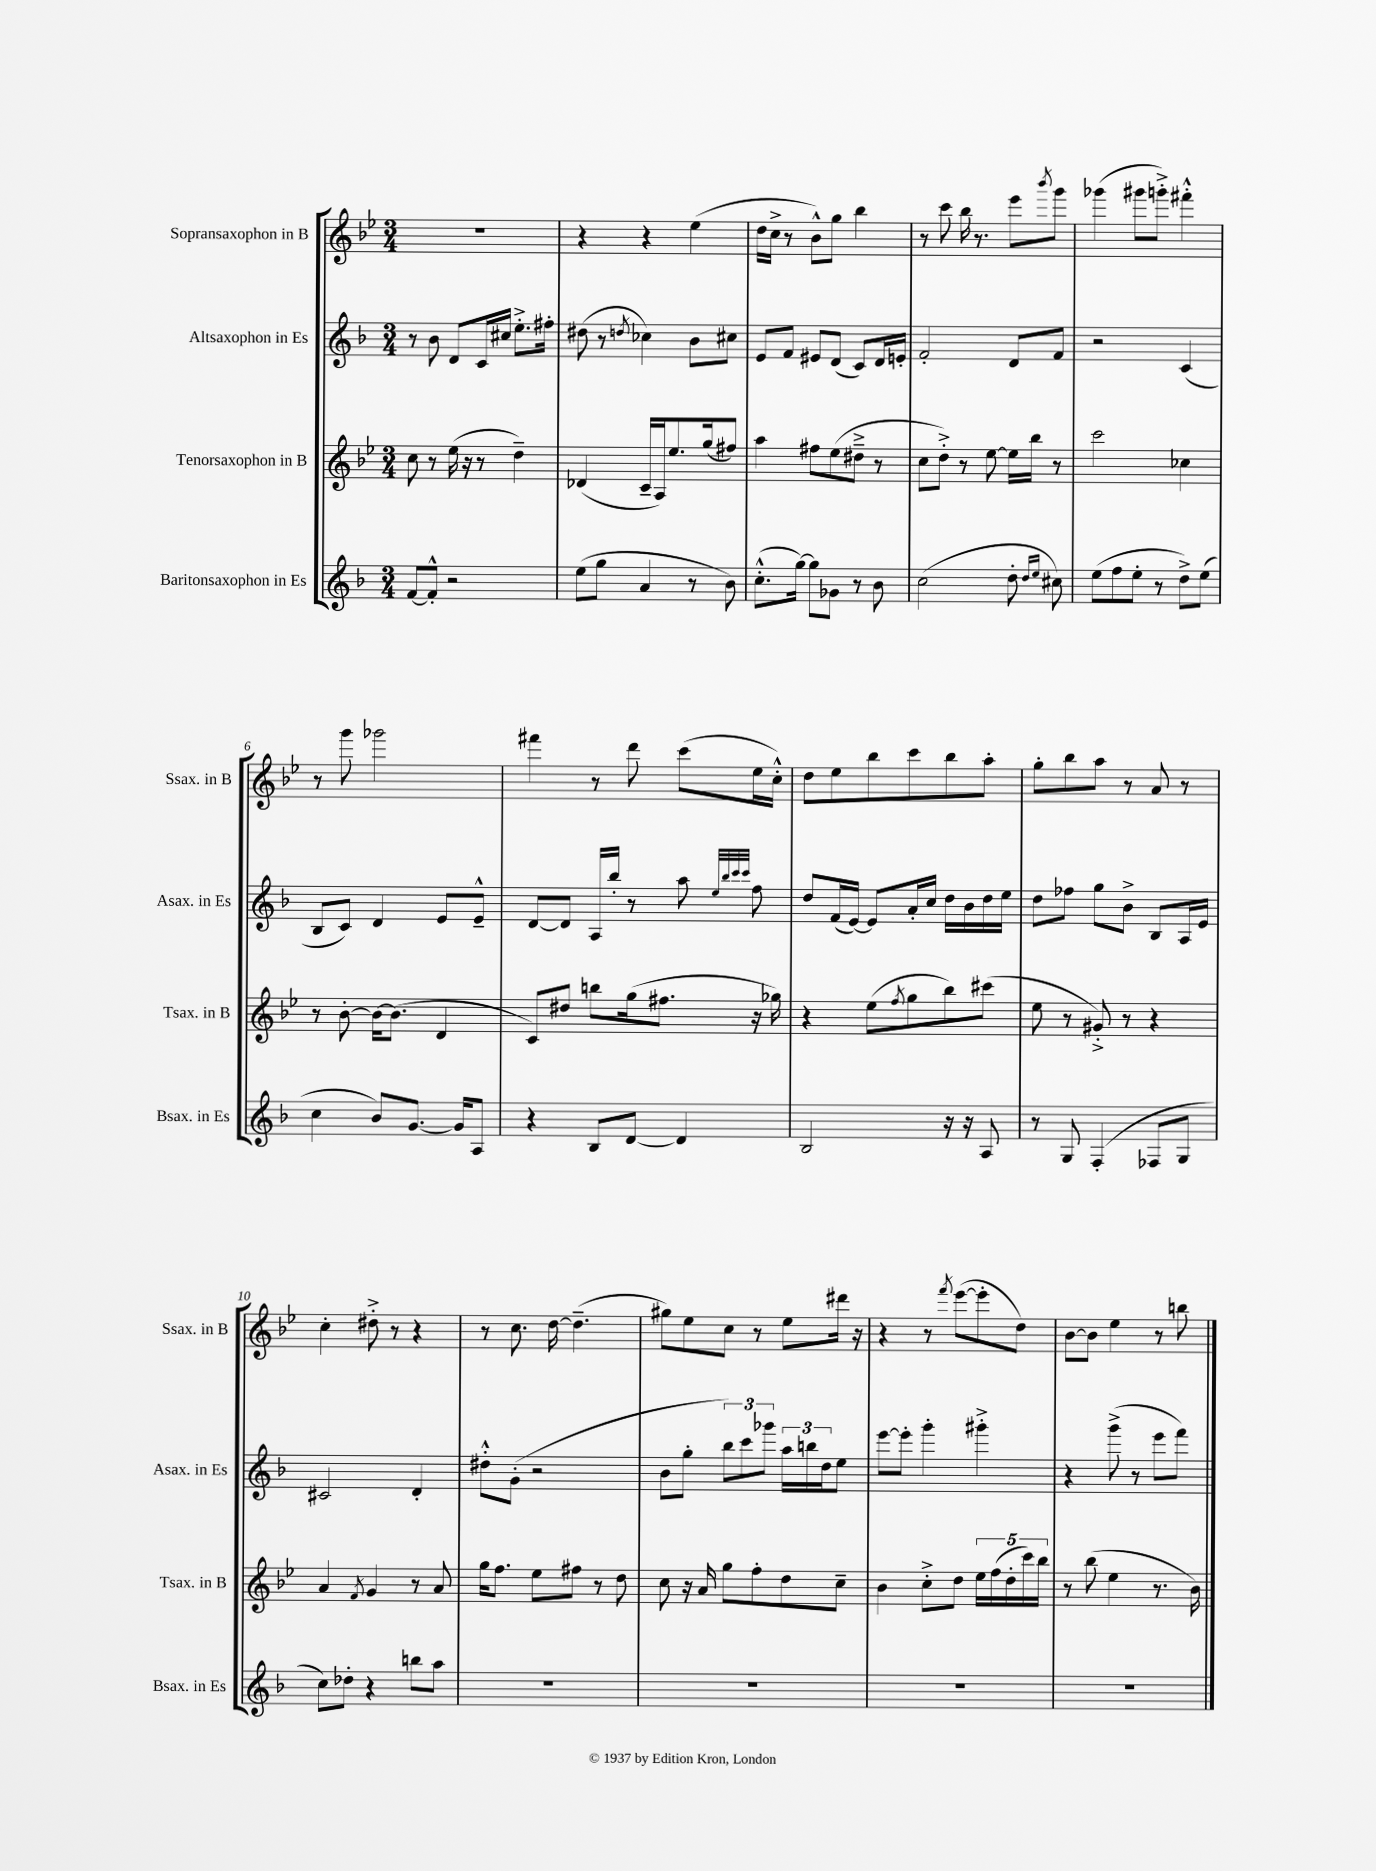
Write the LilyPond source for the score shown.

<<
\new StaffGroup <<
\new Staff = "s0" \with { instrumentName = "Sopransaxophon in B" shortInstrumentName = "Ssax. in B" } {
    \clef treble \key bes \major \numericTimeSignature \time 3/4
    R2. |
    r4 r4 ees''4( |
    d''16 c''16-> r8 bes'8-^) g''8 bes''4 |
    r8 c'''8 bes''16 r8. ees'''8 \acciaccatura { bes'''8 } g'''8 |
    ges'''4( gis'''8 g'''8-.->) fis'''4-.-^ |
    r8 g'''8 ges'''2 |
    fis'''4 r8 d'''8 c'''8( ees''16 c''16-.-^) |
    d''8 ees''8 bes''8 c'''8 bes''8 a''8-. |
    g''8-. bes''8 a''8 r8 a'8 r8 |
    c''4-. dis''8-.-> r8 r4 |
    r8 c''8. d''16~ d''4.--( |
    gis''8) ees''8 c''8 r8 ees''8 dis'''16 r16 |
    r4 r8 \acciaccatura { f'''8 } ees'''8~( ees'''8-. d''8) |
    bes'8~ bes'8 ees''4 r8 b''8 \bar "|." |
}
\new Staff = "s1" \with { instrumentName = "Altsaxophon in Es" shortInstrumentName = "Asax. in Es" } {
    \clef treble \key f \major \numericTimeSignature \time 3/4
    r8 bes'8 d'8 c'16 cis''16 e''8.-.-> fis''16-. |
    dis''8( r8 \acciaccatura { d''8 } ces''4) bes'8 cis''8 |
    e'8 f'8 eis'8 d'8( c'8) d'16 e'16-. |
    f'2-. d'8 f'8 |
    r2 c'4( |
    bes8 c'8) d'4 e'8 e'8---^ |
    d'8~ d'8 a16 bes''16-. r8 a''8 \grace { e''32 bes''32 c'''32 c'''32 } f''8 |
    d''8 f'16( e'16~) e'8 a'16-. c''16 d''16 bes'16 d''16 e''16 |
    d''8 fes''8 g''8 bes'8-> bes8 a16 e'16 |
    cis'2 d'4-. |
    dis''8-.-^ g'8-.( r2 |
    bes'8 g''8-. \tuplet 3/2 { bes''8) c'''8 ges'''8 } \tuplet 3/2 { a''16 b''16 d''16 } e''8 |
    e'''8~ e'''8-. g'''4-. gis'''4-.-> |
    r4 g'''8->( r8 e'''8 f'''8) \bar "|." |
}
\new Staff = "s2" \with { instrumentName = "Tenorsaxophon in B" shortInstrumentName = "Tsax. in B" } {
    \clef treble \key bes \major \numericTimeSignature \time 3/4
    c''8 r8 ees''16( r16 r8 d''4--) |
    des'4( c'16-- a16) ees''8. g''16( fis''8) |
    a''4 fis''8 ees''8( dis''8---> r8 |
    c''8 d''8-.->) r8 ees''8~ ees''16 bes''16 r8 |
    c'''2 ces''4 |
    r8 bes'8~-. bes'16~ bes'8.( d'4 |
    c'8) dis''8 b''8 g''16( fis''8. r16 ges''16) |
    r4 ees''8( \acciaccatura { f''8 } g''8 bes''8) cis'''8( |
    ees''8 r8 gis'8-.->) r8 r4 |
    a'4 \acciaccatura { f'8 } g'4 r8 a'8 |
    g''16 f''8. ees''8 fis''8 r8 d''8 |
    c''8 r16 a'16 g''8 f''8-. d''8 c''8-- |
    bes'4 c''8-.-> d''8 \tuplet 5/4 { ees''16 f''16( d''16-. c'''16) bes''16 } |
    r8 bes''8( ees''4 r8. bes'16) \bar "|." |
}
\new Staff = "s3" \with { instrumentName = "Baritonsaxophon in Es" shortInstrumentName = "Bsax. in Es" } {
    \clef treble \key f \major \numericTimeSignature \time 3/4
    f'8~ f'8-.-^ r2 |
    e''8( g''8 a'4 r8 bes'8) |
    c''8.-.-^( g''16~) g''8 ges'8 r8 bes'8 |
    c''2( d''8-. \grace { d''16 e''16 } cis''8) |
    e''8( f''8 e''8-. r8 d''8->) e''8( |
    c''4 bes'8) g'8.~ g'16 a8 |
    r4 bes8 d'8~ d'4 |
    bes2 r16 r16 a8 |
    r8 g8 f4-.( fes8 g8 |
    c''8) des''8-. r4 b''8 a''8 |
    R2. |
    R2. |
    R2. |
    R2. \bar "|." |
}
>>
>>
